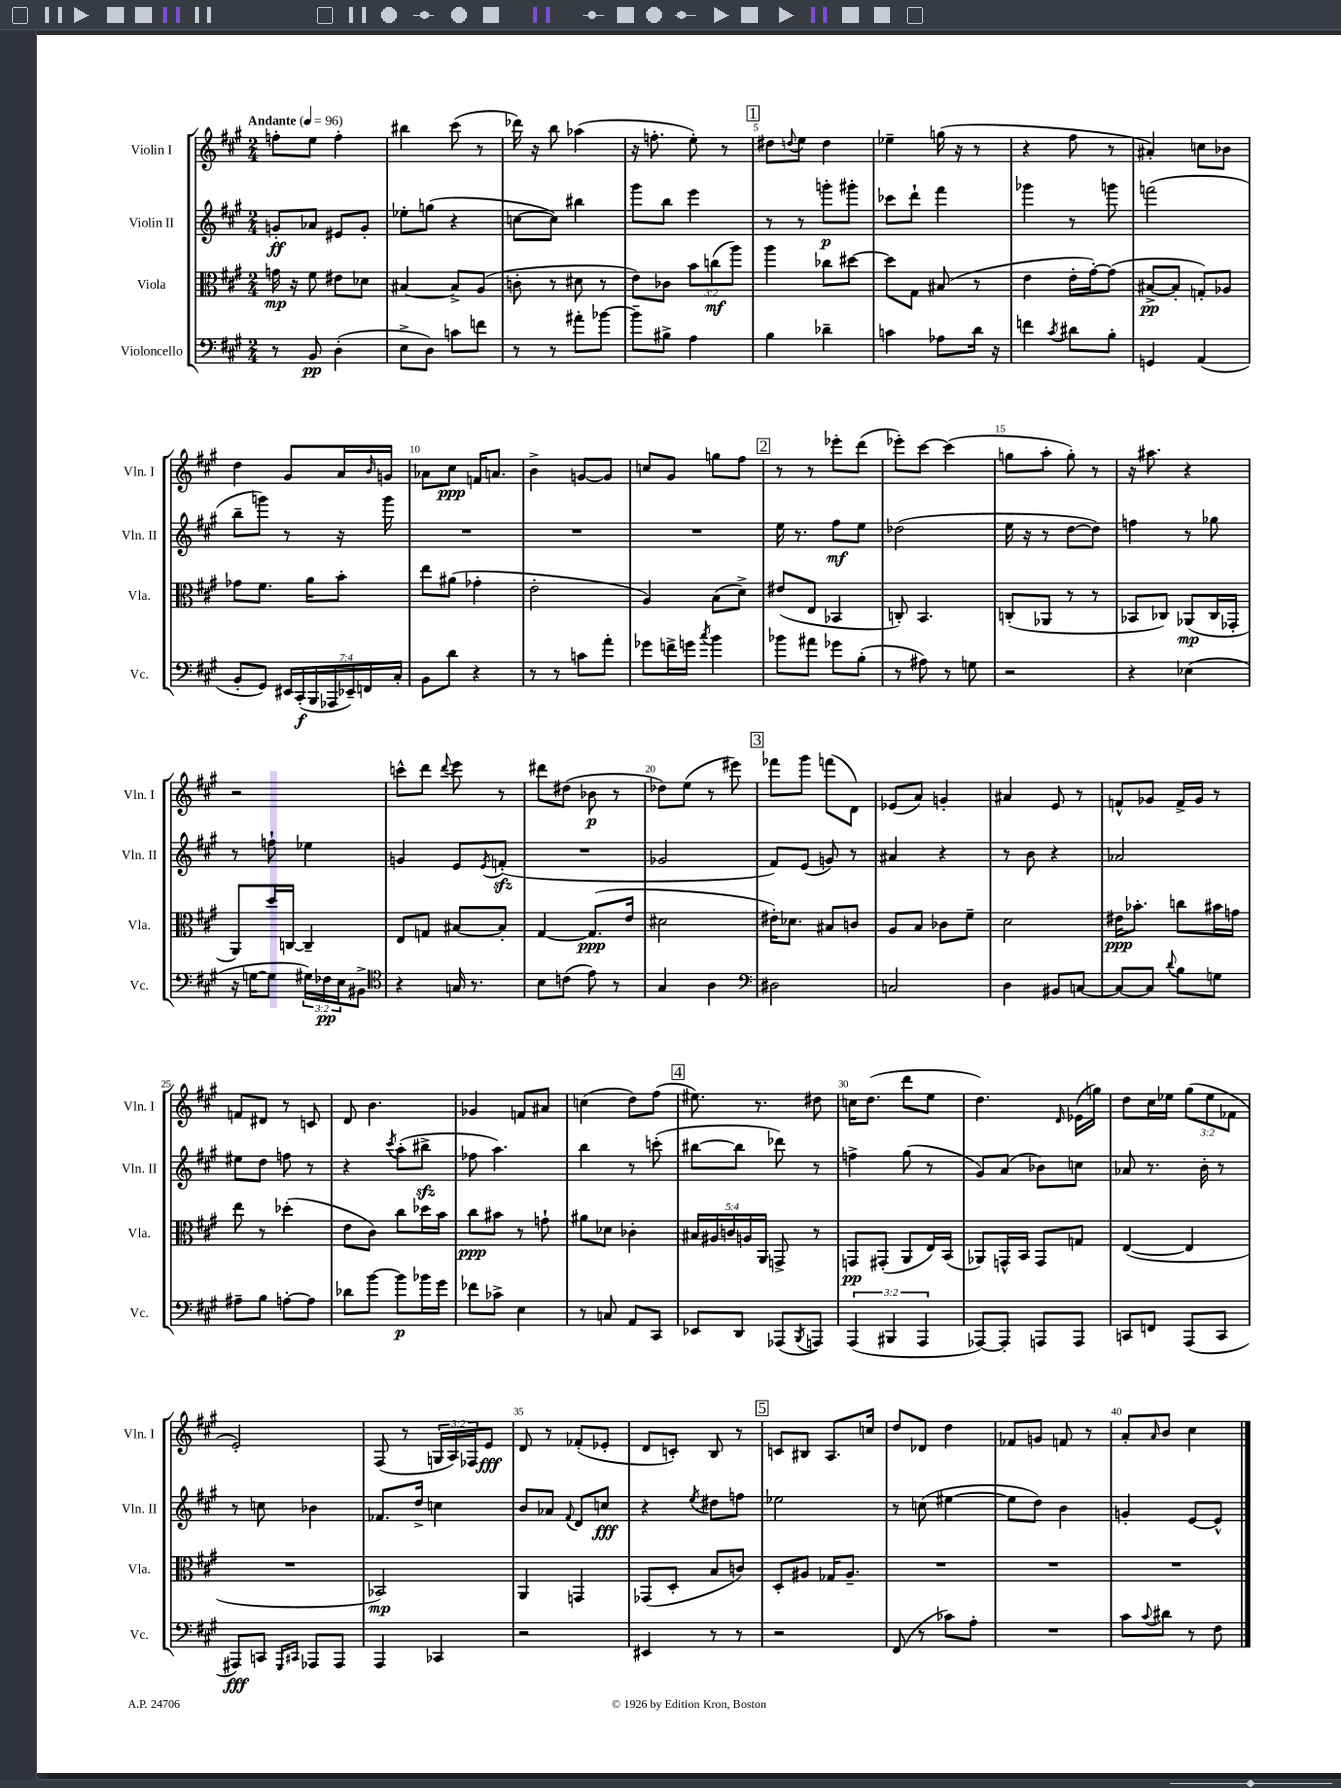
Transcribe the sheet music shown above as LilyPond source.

<<
\new StaffGroup <<
\new Staff = "s0" \with { instrumentName = "Violin I" shortInstrumentName = "Vln. I" } {
    \clef treble \key a \major \numericTimeSignature \time 2/4 \override Staff.TupletNumber.text = #tuplet-number::calc-fraction-text \tempo "Andante" 4 = 96
    f''8-. e''8 f''4-. |
    bis''4 cis'''8( r8 |
    des'''16) r16 b''8 aes''4( |
    r16 f''8.-. e''8-.) r8 |
    \mark \markup { \box "1" } dis''8 \appoggiatura { d''8 } e''8 d''4 |
    ees''4-- g''16( r16 r8 |
    r4 fis''8 r8 |
    ais'4-.) c''8 bes'8 |
    d''4 gis'8 a'16 \grace { b'16 } g'16 |
    aes'8 cis''8\ppp f'16 a'8. |
    b'4-> g'8~ g'8 |
    c''8 gis'8 g''8 fis''8 |
    \mark \markup { \box "2" } r8 r8 ees'''8-. d'''8( |
    ees'''8-.) cis'''8~ cis'''4( |
    g''8 a''8-. g''8-.) r8 |
    r16 ais''8. r4 |
    r2 |
    c'''8-^ d'''8 \appoggiatura { d'''8 } e'''8 r8 |
    dis'''8 dis''8( bes'8\p r8 |
    des''8) e''8( r8 eis'''8) |
    \mark \markup { \box "3" } fes'''8 gis'''8 f'''8( d'8) |
    ees'8( a'8) g'4-. |
    ais'4 e'8 r8 |
    f'8-^ ges'8 f'16-> ges'16 r8 |
    f'8 dis'8 r8 c'8 |
    d'8 b'4. |
    ges'4 f'8 ais'8 |
    c''4( d''8) fis''8( |
    \mark \markup { \box "4" } eis''8.) r8. dis''8 |
    c''16 d''8.( d'''8 e''8 |
    d''4.) \grace { d'16 } ees'16( g''16) |
    d''8 cis''16 ees''16 \tuplet 3/2 { gis''8( ees''8 fes'8 } |
    e'2-.) |
    fis8( r8 \tuplet 3/2 { g16 a16) fes16 } e'8\fff |
    d'8 r8 fes'8-.( ees'8-. |
    d'8 c'8-.) b8 r8 |
    \mark \markup { \box "5" } c'8 bis8 a8. c''16 |
    d''8 des'8 d''4 |
    fes'8 g'8 f'8 r8 |
    a'8-. \grace { a'16 } b'8 cis''4 \bar "|." |
}
\new Staff = "s1" \with { instrumentName = "Violin II" shortInstrumentName = "Vln. II" } {
    \clef treble \key a \major \numericTimeSignature \time 2/4
    g'8-.\ff aes'8 eis'8 g'8-. |
    ees''8-. g''8( r4 |
    c''8~ c''8) bis''4 |
    gis'''8 b''8 e'''4 |
    \mark \markup { \box "1" } r8 r8 g'''8-.\p gis'''8-. |
    ces'''8 d'''8-! fis'''4 |
    ges'''4 r8 g'''8 |
    f'''2( |
    b''8-- g'''8) r8 r16 g'''16 |
    R2 |
    R2 |
    R2 |
    \mark \markup { \box "2" } e''16 r8. fis''8\mf e''8 |
    des''2( |
    e''16 r16 r8 d''8~ d''8) |
    f''4 r8 ges''8 |
    r8 f''8-! ees''4 |
    g'4 e'8 \acciaccatura { e'8 } f'8-.\sfz( |
    R2 |
    ges'2 |
    \mark \markup { \box "3" } fis'8) e'8( g'8) r8 |
    ais'4 r4 |
    r8 b'8 r4 |
    aes'2 |
    eis''8 d''8 f''8 r8 |
    r4 \acciaccatura { cis'''8 } a''8-.( bis''8->\sfz |
    fes''8 a''4.) |
    b''4 r8 c'''8-.( |
    \mark \markup { \box "4" } bis''8~ bis''8 des'''8) r8 |
    f''4-> gis''8( r8 |
    gis'8) a'8( bes'8) c''8 |
    aes'8 r8. b'16-. r8 |
    r8 c''8 bes'4 |
    fes'8. d''16-> c''4 |
    b'8 aes'8 \appoggiatura { fis'8 } d'8 c''8\fff |
    r4 \acciaccatura { e''8 } dis''8 f''8 |
    \mark \markup { \box "5" } ees''2 |
    r8 c''8( eis''4~ |
    eis''8 d''8) b'4 |
    g'4-. e'8~ e'8-^ \bar "|." |
}
\new Staff = "s2" \with { instrumentName = "Viola" shortInstrumentName = "Vla." } {
    \clef alto \key a \major \numericTimeSignature \time 2/4 \override Staff.TupletNumber.text = #tuplet-number::calc-fraction-text
    g'16\mp r16 fis'8 eis'8 des'8 |
    bis4~ bis8-> a8( |
    c'8-. r8 dis'8 r8 |
    e'8) ces'8 \tuplet 3/2 { b'8 c''8\mf( a''8) } |
    \mark \markup { \box "1" } a''4 ces''8 dis''8~ |
    dis''8 gis8 bis8( r8 |
    e'4 e'16-. gis'16~-.) gis'8( |
    bis8~->\pp bis8-. g8-.) aes8 |
    ges'8 fis'8. a'16 b'8-. |
    e''8 ais'8( ges'4-. |
    e'2-. |
    a4) b8( d'8->) |
    \mark \markup { \box "2" } eis'8( e8 bes,4 |
    c8-.) b,4. |
    c8-.( aes,8 r8 r8 |
    bes,8 ces8) aes,8\mp( ces16 ges,16-. |
    a,8) d''16 c16~ c4-- |
    e8 g8 bis8~ bis8-. |
    gis4~ gis8.\ppp( e'16 |
    dis'2 |
    \mark \markup { \box "3" } eis'16-.) des'8. bis8 c'8 |
    a8 b8 ces'8 fis'8-- |
    d'2 |
    eis'16\ppp bes'8.-. c''8 bis'16 g'16 |
    e''8 r8 des''4-.( |
    e'8 cis'8) cis''8 des''16 b'16 |
    cis''8\ppp bis'8 r8 g'8-! |
    ais'8 des'8 ces'4-. |
    \mark \markup { \box "4" } \tuplet 5/4 { bis16 ais16 c'16 a16 a,16 } g,8-> r8 |
    g,8\pp gis,8-.( a,8 e16) b,16( |
    aes,8) g,16-^ b,16 g,8 g8 |
    e4~( e4 |
    R2 |
    bes,2\mp) |
    a,4 g,4 |
    ges,8( d8-. b8 c'8) |
    \mark \markup { \box "5" } d8-. ais8 ges16 ais8.-- |
    R2 |
    R2 |
    R2 \bar "|." |
}
\new Staff = "s3" \with { instrumentName = "Violoncello" shortInstrumentName = "Vc." } {
    \clef bass \key a \major \numericTimeSignature \time 2/4 \override Staff.TupletNumber.text = #tuplet-number::calc-fraction-text
    r8 b,8\pp d4-.( |
    e8-> d8) c'8 f'8 |
    r8 r8 ais'8-. bes'8~ |
    bes'8-- bis8-> a4 |
    \mark \markup { \box "1" } b4 des'4-- |
    c'4 aes8 d'16 r16 |
    f'4 \acciaccatura { cis'8 } dis'8 b8-. |
    g,4 a,4( |
    b,8-. gis,8) \tuplet 7/4 { eis,16 cis,16-.\f( b,,16 aes,,16 ees,16--) f,16 cis16-. } |
    b,8 d'8 r4 |
    r8 r8 c'8 a'8-. |
    ges'8 f'16-> g'16 \acciaccatura { cis''8 } b'4 |
    \mark \markup { \box "2" } bes'8 ais'8 ges'8 b8-.( |
    r8 ais8) r8 g8 |
    r2 |
    r4 ees4( |
    r16 g16~ g8 \tuplet 3/2 { gis16) fes16\pp e16 } bis,8-> |
    \clef tenor r4 g16 r8. |
    b8 c'8( e'8) r8 |
    gis4 a4 |
    \mark \markup { \box "3" } \clef bass dis2 |
    c2 |
    d4 bis,8 c8~ |
    c8~ c8 \appoggiatura { d'8 } b8 g8 |
    ais8-- b8 a8~-. a8 |
    des'8 b'8~ b'8\p bes'16 gis'16 |
    fes'8 ces'8-> e4 |
    r8 c8 a,8 cis,8 |
    \mark \markup { \box "4" } ees,8 d,8 aes,,8( \acciaccatura { b,,8 } a,,8) |
    \tuplet 3/2 { a,,4( bis,,4 a,,4 } |
    aes,,8~) aes,,8-. a,,8 a,,8 |
    c,8 f,8 a,,8( c,8 |
    ais,,8\fff) c,8 \grace { gis,,16 cis,16 } aes,,8 aes,,8 |
    a,,4 ces,4 |
    r2 |
    eis,4 r8 r8 |
    \mark \markup { \box "5" } r2 |
    fis,8( r8 ces'8) a8-. |
    R2 |
    cis'8 \appoggiatura { cis'8 } dis'8 r8 fis8 \bar "|." |
}
>>
>>
\layout { \context { \Score \override BarNumber.break-visibility = ##(#f #t #t) barNumberVisibility = #(every-nth-bar-number-visible 5) } }
